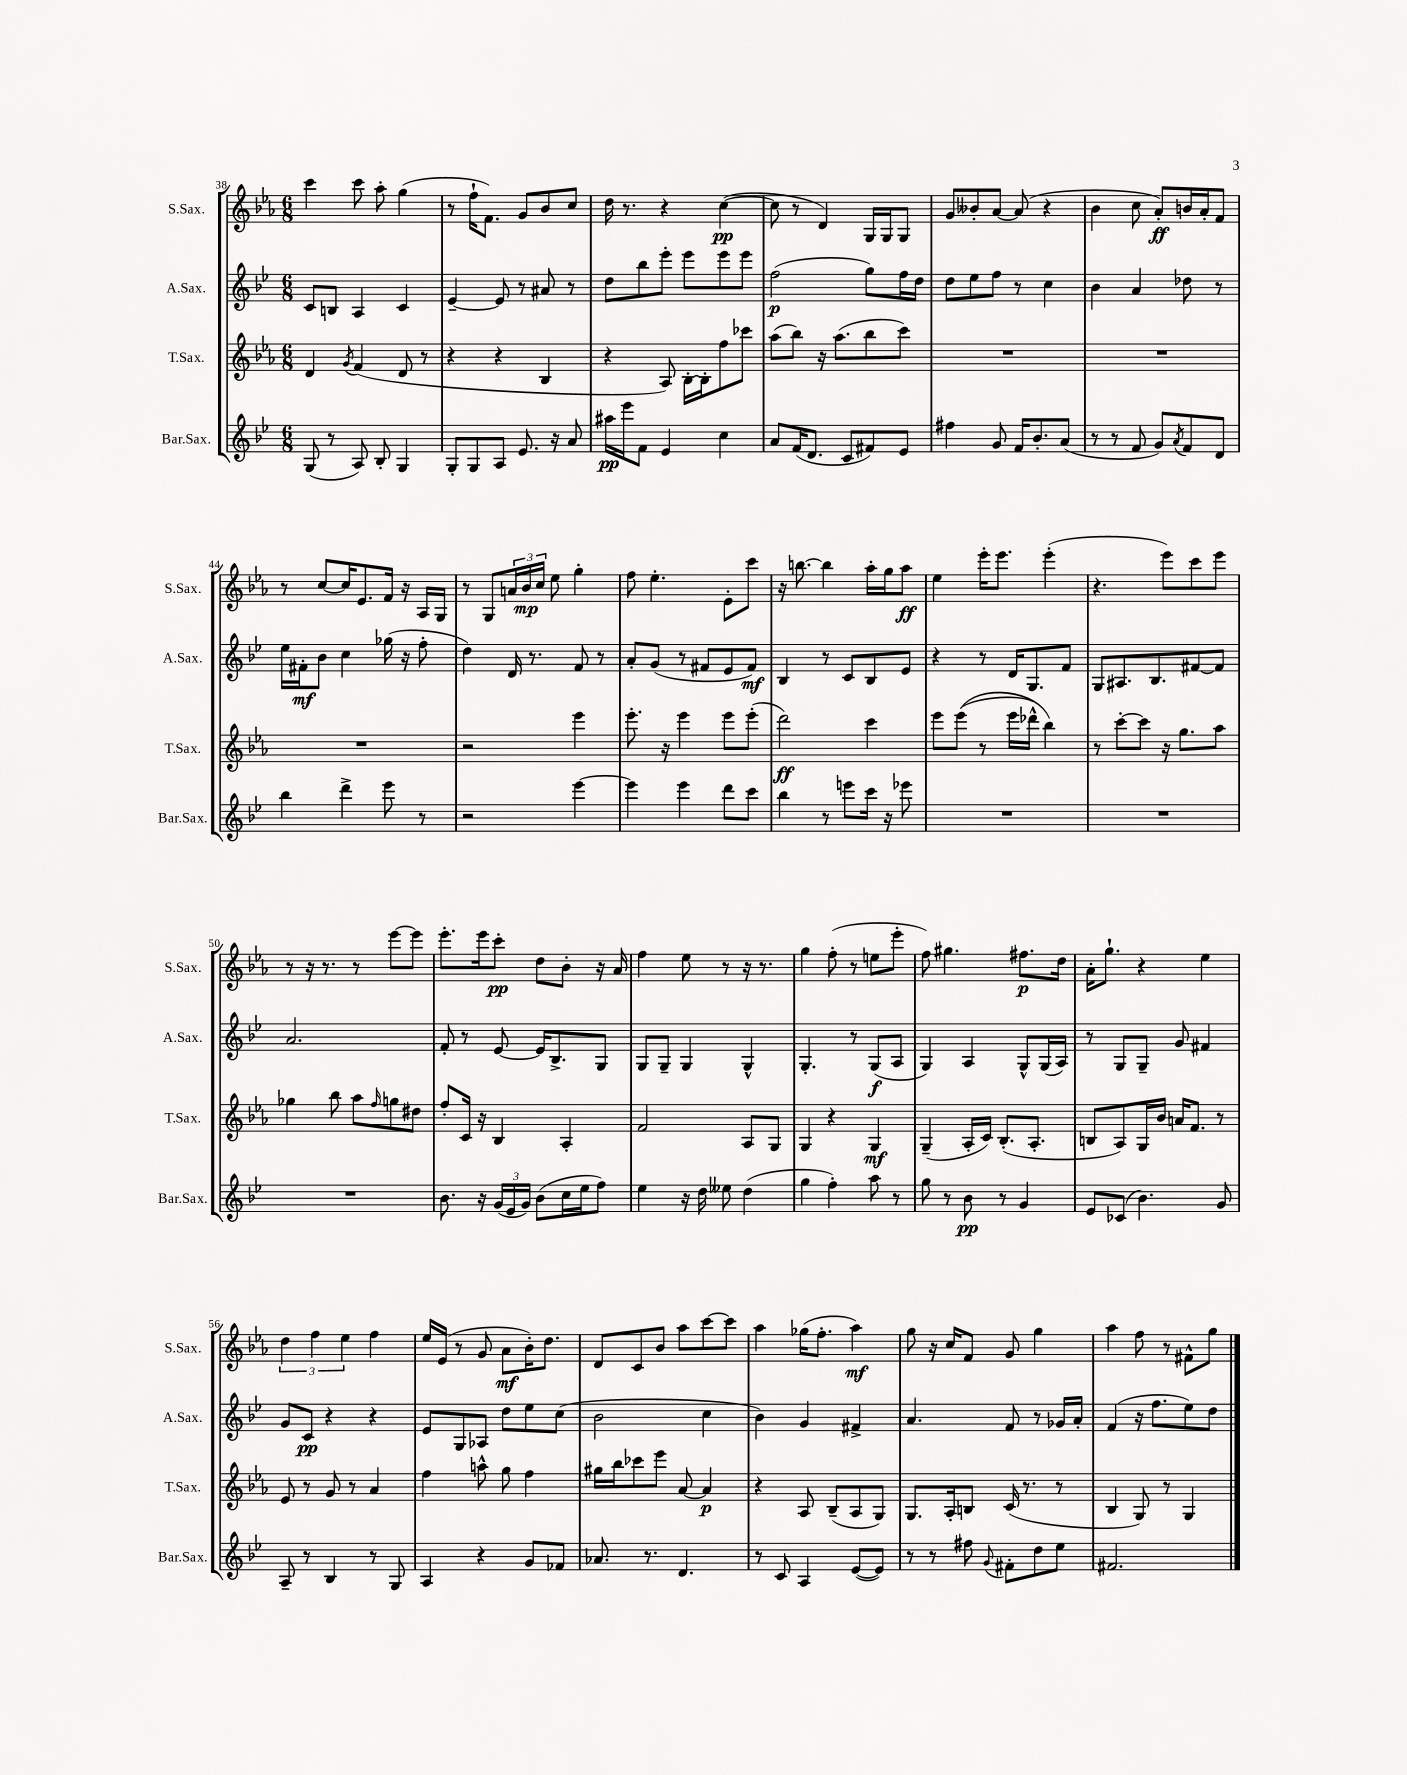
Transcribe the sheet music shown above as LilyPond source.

<<
\new StaffGroup <<
\new Staff = "s0" \with { instrumentName = "S.Sax." shortInstrumentName = "S.Sax." } {
    \clef treble \key ees \major \numericTimeSignature \time 6/8
    c'''4 c'''8 aes''8-. g''4( |
    r8 f''16-! f'8.) g'8 bes'8 c''8 |
    d''16 r8. r4 c''4~\pp( |
    c''8 r8 d'4) g16 g16 g8 |
    g'8 beses'8-. aes'8~ aes'8( r4 |
    bes'4 c''8 aes'8-.\ff) b'16 aes'16-. f'8 |
    r8 c''8~ c''16 ees'8. f'16 r16 aes16 g16 |
    r8 g8 \tuplet 3/2 { a'16 bes'16\mp c''16 } ees''8 g''4-. |
    f''8 ees''4.-. ees'8-. c'''8 |
    r16 b''8.~ b''4 aes''16-. g''16 aes''8\ff |
    ees''4 ees'''16-. ees'''8. ees'''4-.( |
    r4. ees'''8) c'''8 ees'''8 |
    r8 r16 r8. r8 ees'''8~ ees'''8 |
    ees'''8.-. ees'''16 c'''8-.\pp d''8 bes'8-. r16 aes'16 |
    f''4 ees''8 r8 r16 r8. |
    g''4 f''8-.( r8 e''8 ees'''8-. |
    f''8) gis''4. fis''8.\p d''16 |
    aes'16-. g''8.-! r4 ees''4 |
    \tuplet 3/2 { d''4 f''4 ees''4 } f''4 |
    ees''16 ees'16( r8 g'8 aes'8\mf bes'16-.) d''8. |
    d'8 c'8 bes'8 aes''8 c'''8~ c'''8 |
    aes''4 ges''16( f''8.-. aes''4\mf) |
    g''8 r16 c''16 f'8 g'8 g''4 |
    aes''4 f''8 r8 fis'8-^ g''8 \bar "|." |
}
\new Staff = "s1" \with { instrumentName = "A.Sax." shortInstrumentName = "A.Sax." } {
    \clef treble \key bes \major \numericTimeSignature \time 6/8
    c'8 b8 a4 c'4 |
    ees'4~-- ees'8 r8 ais'8 r8 |
    d''8 bes''8 ees'''8-. ees'''8 ees'''8 ees'''8 |
    f''2\p( g''8) f''16 d''16 |
    d''8 ees''8 f''8 r8 c''4 |
    bes'4 a'4 des''8 r8 |
    ees''16 fis'16-.\mf bes'8 c''4 ges''16( r16 f''8-. |
    d''4) d'16 r8. f'8 r8 |
    a'8-. g'8( r8 fis'8 ees'8 fis'8\mf) |
    bes4 r8 c'8 bes8 ees'8 |
    r4 r8 d'16 g8. f'8 |
    g8 ais8. bes8. fis'8~ fis'8 |
    a'2. |
    f'8-. r8 ees'8~ ees'16 bes8.-> g8 |
    g8 g8-- g4 g4-^ |
    g4.-. r8 g8\f( a8 |
    g4) a4 g8-^ g16( a16) |
    r8 g8 g8-- g'8 fis'4 |
    g'8 c'8\pp r4 r4 |
    ees'8 g8 aes8 d''8 ees''8 c''8( |
    bes'2 c''4 |
    bes'4) g'4 fis'4-> |
    a'4. f'8 r8 ges'16 a'16-. |
    f'4( r16 f''8. ees''8) d''8 \bar "|." |
}
\new Staff = "s2" \with { instrumentName = "T.Sax." shortInstrumentName = "T.Sax." } {
    \clef treble \key ees \major \numericTimeSignature \time 6/8
    d'4 \acciaccatura { g'8 } f'4( d'8 r8 |
    r4 r4 bes4 |
    r4 aes8) bes16~-. bes16-. f''8 ces'''8 |
    aes''8( bes''8) r16 aes''8.( bes''8 c'''8) |
    R2. |
    R2. |
    R2. |
    r2 ees'''4 |
    ees'''8.-. r16 ees'''4 ees'''8 ees'''8-.( |
    d'''2\ff) c'''4 |
    ees'''8 ees'''8(\( r8 ees'''16 des'''16-^) bes''4\) |
    r8 c'''8~-. c'''8 r16 g''8. aes''8 |
    ges''4 bes''8 aes''8 \grace { f''16 } g''8 dis''8 |
    f''8-. c'16 r16 bes4 aes4-. |
    f'2 aes8 g8 |
    g4 r4 g4\mf |
    g4--( aes16-. c'16) bes8.-.( aes8.-. |
    b8 aes8) g16 bes'16 a'16 f'8. r8 |
    ees'8 r8 g'8 r8 aes'4 |
    f''4 a''8-^ g''8 f''4 |
    gis''16 bes''16 ces'''8 ees'''8 aes'8~ aes'4\p |
    r4 aes8 bes8--( aes8 g8) |
    g8. aes16-. b8 c'16( r8. r8 |
    bes4 g8) r8 g4 \bar "|." |
}
\new Staff = "s3" \with { instrumentName = "Bar.Sax." shortInstrumentName = "Bar.Sax." } {
    \clef treble \key bes \major \numericTimeSignature \time 6/8
    g8( r8 a8) bes8-. g4 |
    g8-. g8 a8 ees'8. r16 a'8 |
    ais''16\pp ees'''16 f'8 ees'4 c''4 |
    a'8 f'16( d'8. c'8 fis'8) ees'8 |
    fis''4 g'8 f'16 bes'8.-. a'8( |
    r8 r8 f'8 g'8) \acciaccatura { a'8 } f'8 d'8 |
    bes''4 d'''4-> ees'''8 r8 |
    r2 ees'''4~ |
    ees'''4 ees'''4 d'''8 c'''8 |
    bes''4 r8 e'''8 c'''16 r16 ees'''8 |
    R2. |
    R2. |
    R2. |
    bes'8. r16 \tuplet 3/2 { g'16( ees'16 g'16) } bes'8( c''16 ees''16 f''8) |
    ees''4 r16 d''16 eeses''8 d''4( |
    g''4 f''4-.) a''8 r8 |
    g''8 r8 bes'8\pp r8 g'4 |
    ees'8 ces'8( bes'4.) g'8 |
    a8-- r8 bes4 r8 g8 |
    a4 r4 g'8 fes'8 |
    aes'8. r8. d'4. |
    r8 c'8 a4 ees'8~( ees'8) |
    r8 r8 fis''8 \appoggiatura { g'8 } fis'8-. d''8 ees''8 |
    fis'2. \bar "|." |
}
>>
>>
\layout { \context { \Score currentBarNumber = #38 } }
